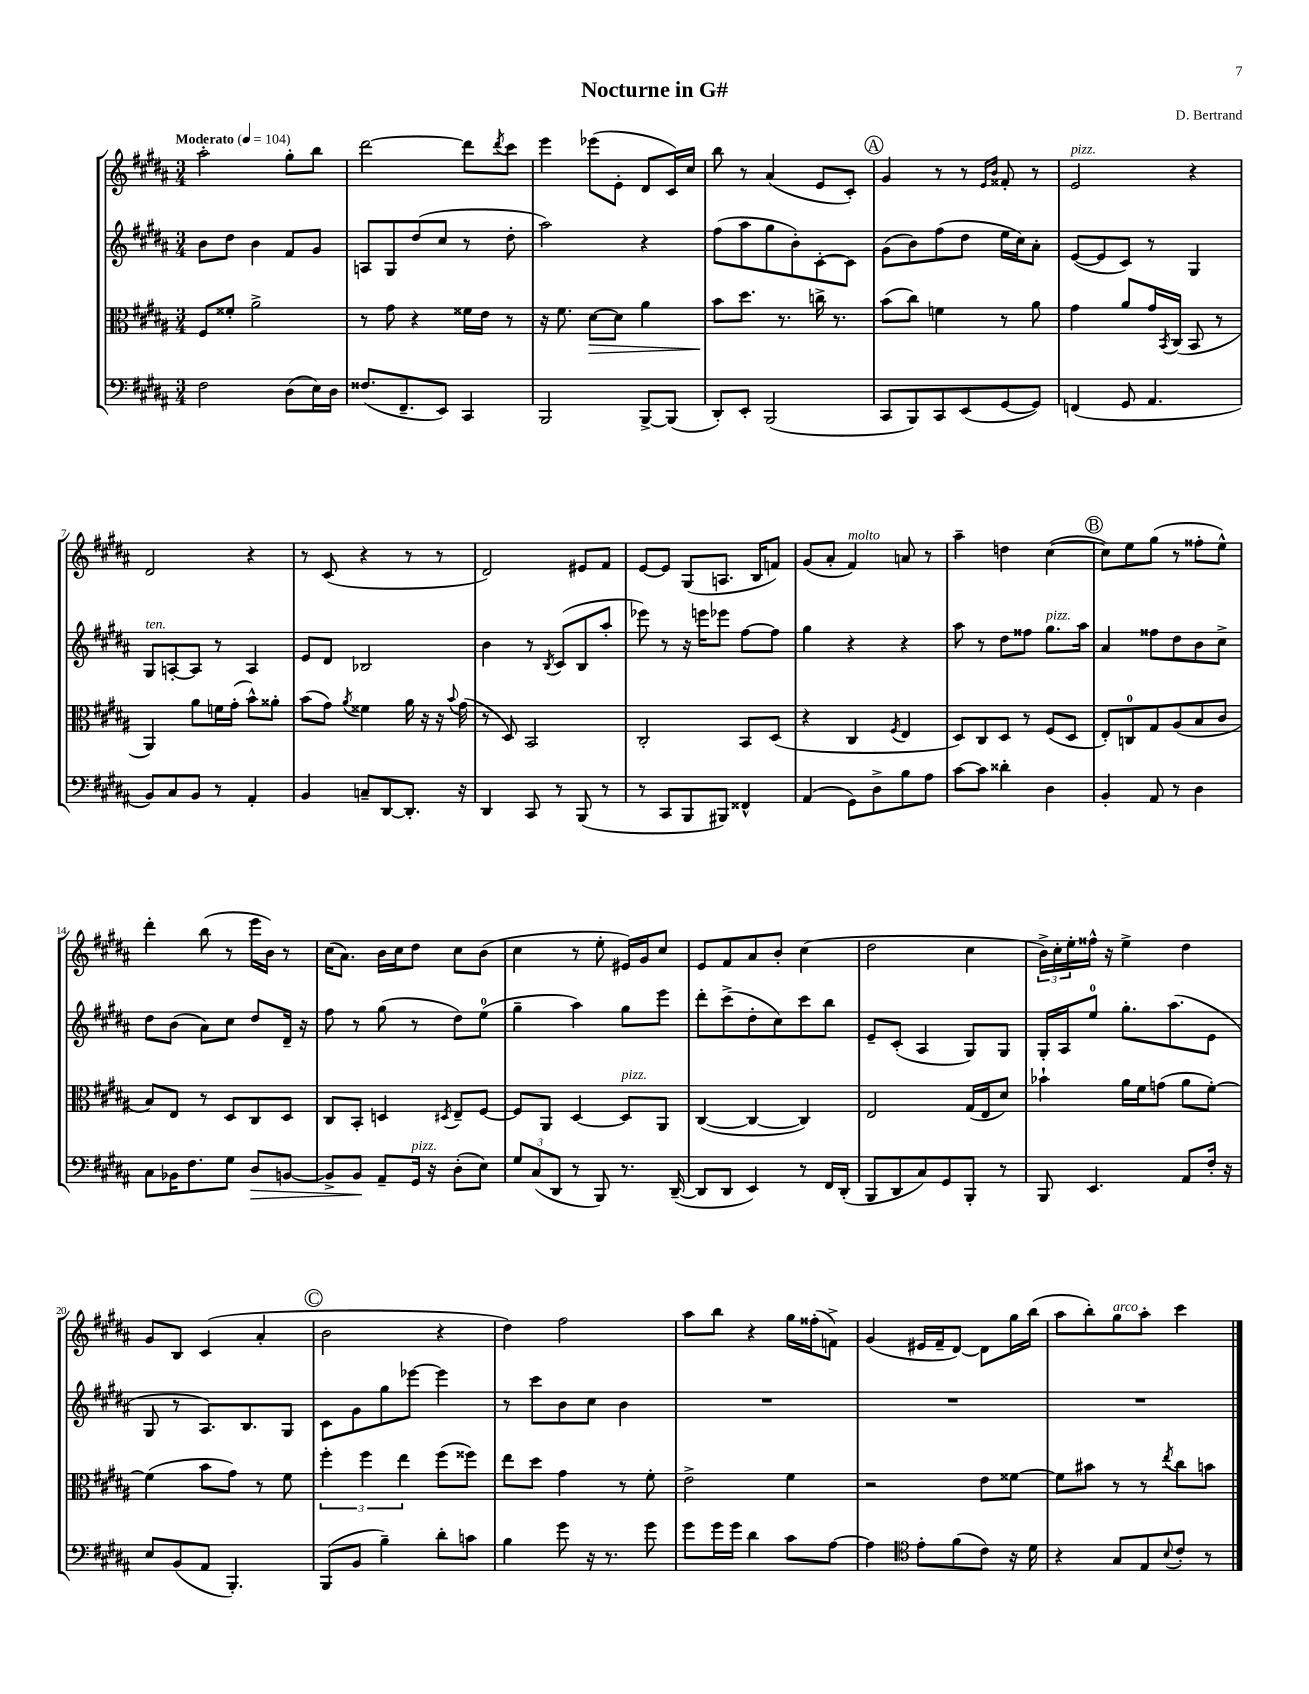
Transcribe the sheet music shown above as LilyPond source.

\header { title = "Nocturne in G#" composer = "D. Bertrand" }
<<
\new StaffGroup <<
\new Staff = "s0" {
    \clef treble \key b \major \numericTimeSignature \time 3/4 \tempo "Moderato" 4 = 104
    ais''2-. gis''8-. b''8 |
    dis'''2~ dis'''8 \acciaccatura { dis'''8 } cis'''8 |
    e'''4 ees'''8( e'8-. dis'8 cis'16) cis''16 |
    b''8 r8 ais'4( e'8 cis'8-.) |
    \mark \markup { \circle "A" } gis'4 r8 r8 \grace { e'16 b'16 } fisis'8-. r8 |
    e'2^\markup { \italic "pizz." } r4 |
    dis'2 r4 |
    r8 cis'8( r4 r8 r8 |
    dis'2) eis'8 fis'8 |
    e'8~ e'8 gis8( a8. b16 f'8) |
    gis'8( ais'8-. fis'4^\markup { \italic "molto" }) a'8 r8 |
    ais''4-- d''4 cis''4~( |
    \mark \markup { \circle "B" } cis''8) e''8 gis''8( r8 fisis''8-. e''8-^) |
    dis'''4-. b''8( r8 e'''16 b'16) r8 |
    cis''16( ais'8.) b'16 cis''16 dis''8 cis''8 b'8( |
    cis''4 r8 e''8-. eis'16) gis'16 cis''8 |
    e'8 fis'8 ais'8 b'8-. cis''4( |
    dis''2 cis''4 |
    \tuplet 3/2 { b'16->) cis''16-. e''16-. } fisis''16-^ r16 e''4-> dis''4 |
    gis'8 b8 cis'4( ais'4-. |
    \mark \markup { \circle "C" } b'2 r4 |
    dis''4) fis''2 |
    ais''8 b''8 r4 gis''16 fisis''16-.( f'8->) |
    gis'4( eis'16 fis'16-- dis'8~) dis'8 gis''16 b''16( |
    ais''8 b''8-.) gis''8^\markup { \italic "arco" } ais''8-. cis'''4 \bar "|." |
}
\new Staff = "s1" {
    \clef treble \key b \major \numericTimeSignature \time 3/4
    b'8 dis''8 b'4 fis'8 gis'8 |
    a8 gis8 dis''8( cis''8 r8 dis''8-. |
    ais''2) r4 |
    fis''8( ais''8 gis''8 b'8-.) cis'8~-. cis'8 |
    \mark \markup { \circle "A" } gis'8( b'8) fis''8( dis''8 e''16 cis''16) ais'8-. |
    e'8~( e'8 cis'8) r8 gis4 |
    gis8^\markup { \italic "ten." } a8~-. a8 r8 a4 |
    e'8 dis'8 bes2 |
    b'4 r8 \acciaccatura { b8 } cis'8( b8 ais''8-. |
    ees'''8) r8 r16 e'''16 ees'''8 fis''8~ fis''8 |
    gis''4 r4 r4 |
    ais''8 r8 dis''8 fisis''8 gis''8.^\markup { \italic "pizz." } ais''16 |
    \mark \markup { \circle "B" } ais'4 fisis''8 dis''8 b'8 cis''8-> |
    dis''8 b'8( ais'8) cis''8 dis''8 dis'16-- r16 |
    fis''8 r8 gis''8( r8 dis''8) e''8-0( |
    gis''4-- ais''4) gis''8 e'''8 |
    dis'''8-. cis'''8->( dis''8-. cis''8) cis'''8 b''8 |
    e'8-- cis'8-.( ais4 gis8) gis8 |
    gis16-. ais16 e''8-0 gis''8.-. ais''8.( e'8 |
    gis8 r8 ais8.) b8. gis8 |
    \mark \markup { \circle "C" } cis'8 gis'8 gis''8 ees'''8~ ees'''4 |
    r8 cis'''8 b'8 cis''8 b'4 |
    R2. |
    R2. |
    R2. \bar "|." |
}
\new Staff = "s2" {
    \clef alto \key b \major \numericTimeSignature \time 3/4
    fis8 fisis'8-. ais'2-> |
    r8 gis'8 r4 fisis'16 e'16 r8 |
    r16 fis'8. dis'8~\> dis'8 ais'4 |
    b'8\! dis''8. r8. c''16-> r8. |
    \mark \markup { \circle "A" } b'8( cis''8) f'4 r8 ais'8 |
    gis'4 ais'8 gis'16 \acciaccatura { b,8 } cis16( b,8 r8 |
    ais,4) ais'8 f'16 gis'16-.( b'8-^) aisis'8-. |
    b'8( gis'8) \acciaccatura { ais'8 } fisis'4 ais'16 r16 r16 \appoggiatura { b'8 } gis'16( |
    r8 dis8) b,2 |
    cis2-. b,8 dis8( |
    r4 cis4 \acciaccatura { fis8 } e4 |
    dis8) cis8 dis8 r8 fis8( dis8 |
    \mark \markup { \circle "B" } e8-.) c8-0 gis8 ais8( b8 cis'8 |
    b8) e8 r8 dis8 cis8 dis8 |
    cis8 b,8-. d4 \acciaccatura { dis8 } e8-- fis8~ |
    fis8 ais,8 dis4~ dis8^\markup { \italic "pizz." } ais,8 |
    cis4~( cis4~ cis4) |
    e2 gis16( e16 dis'8) |
    bes'4-! ais'16 fis'16 g'8( ais'8 fis'8~-.) |
    fis'4( b'8 gis'8) r8 fis'8 |
    \mark \markup { \circle "C" } \tuplet 3/2 { fis''4-. fis''4 e''4 } fis''8( fisis''8) |
    e''8 dis''8 gis'4 r8 fis'8-. |
    e'2-> fis'4 |
    r2 e'8 fisis'8~ |
    fisis'8 bis'8 r8 r8 \acciaccatura { e''8 } cis''8 b'8 \bar "|." |
}
\new Staff = "s3" {
    \clef bass \key b \major \numericTimeSignature \time 3/4
    fis2 dis8( e16) dis16 |
    fisis8.( fis,8.-- e,8) cis,4 |
    b,,2 b,,8~-> b,,8( |
    dis,8-.) e,8-. b,,2( |
    \mark \markup { \circle "A" } cis,8 b,,8) cis,8 e,8( gis,8~ gis,8) |
    f,4( gis,8 ais,4. |
    b,8) cis8 b,8 r8 ais,4-. |
    b,4 c8-- dis,8~ dis,8.-. r16 |
    dis,4 cis,8 r8 b,,8( r8 |
    r8 cis,8 b,,8 bis,,8) fisis,4-^ |
    ais,4( gis,8) dis8-> b8 ais8 |
    cis'8~ cis'8 disis'4-. dis4 |
    \mark \markup { \circle "B" } b,4-. ais,8 r8 dis4 |
    cis8 bes,16 fis8. gis8 dis8\> b,8~ |
    b,8-> b,8\! ais,8-- gis,16^\markup { \italic "pizz." } r16 dis8-.( e8) |
    \tuplet 3/2 { gis8 cis8( dis,8 } r8 b,,8) r8. dis,16~--( |
    dis,8 dis,8 e,4) r8 fis,16 dis,16-.( |
    b,,8 dis,8 cis8) gis,8 b,,8-. r8 |
    b,,8 e,4. ais,8 fis16-. r16 |
    e8 b,8( ais,8 b,,4.-.) |
    \mark \markup { \circle "C" } b,,8( b,8 b4--) dis'8-. c'8 |
    b4 gis'8 r16 r8. gis'8 |
    gis'8 gis'16 gis'16 dis'4 cis'8 ais8~ |
    ais4 \clef tenor e'8-. fis'8( cis'8) r16 dis'16 |
    r4 gis8 e8 \appoggiatura { b8 } cis'8-. r8 \bar "|." |
}
>>
>>
